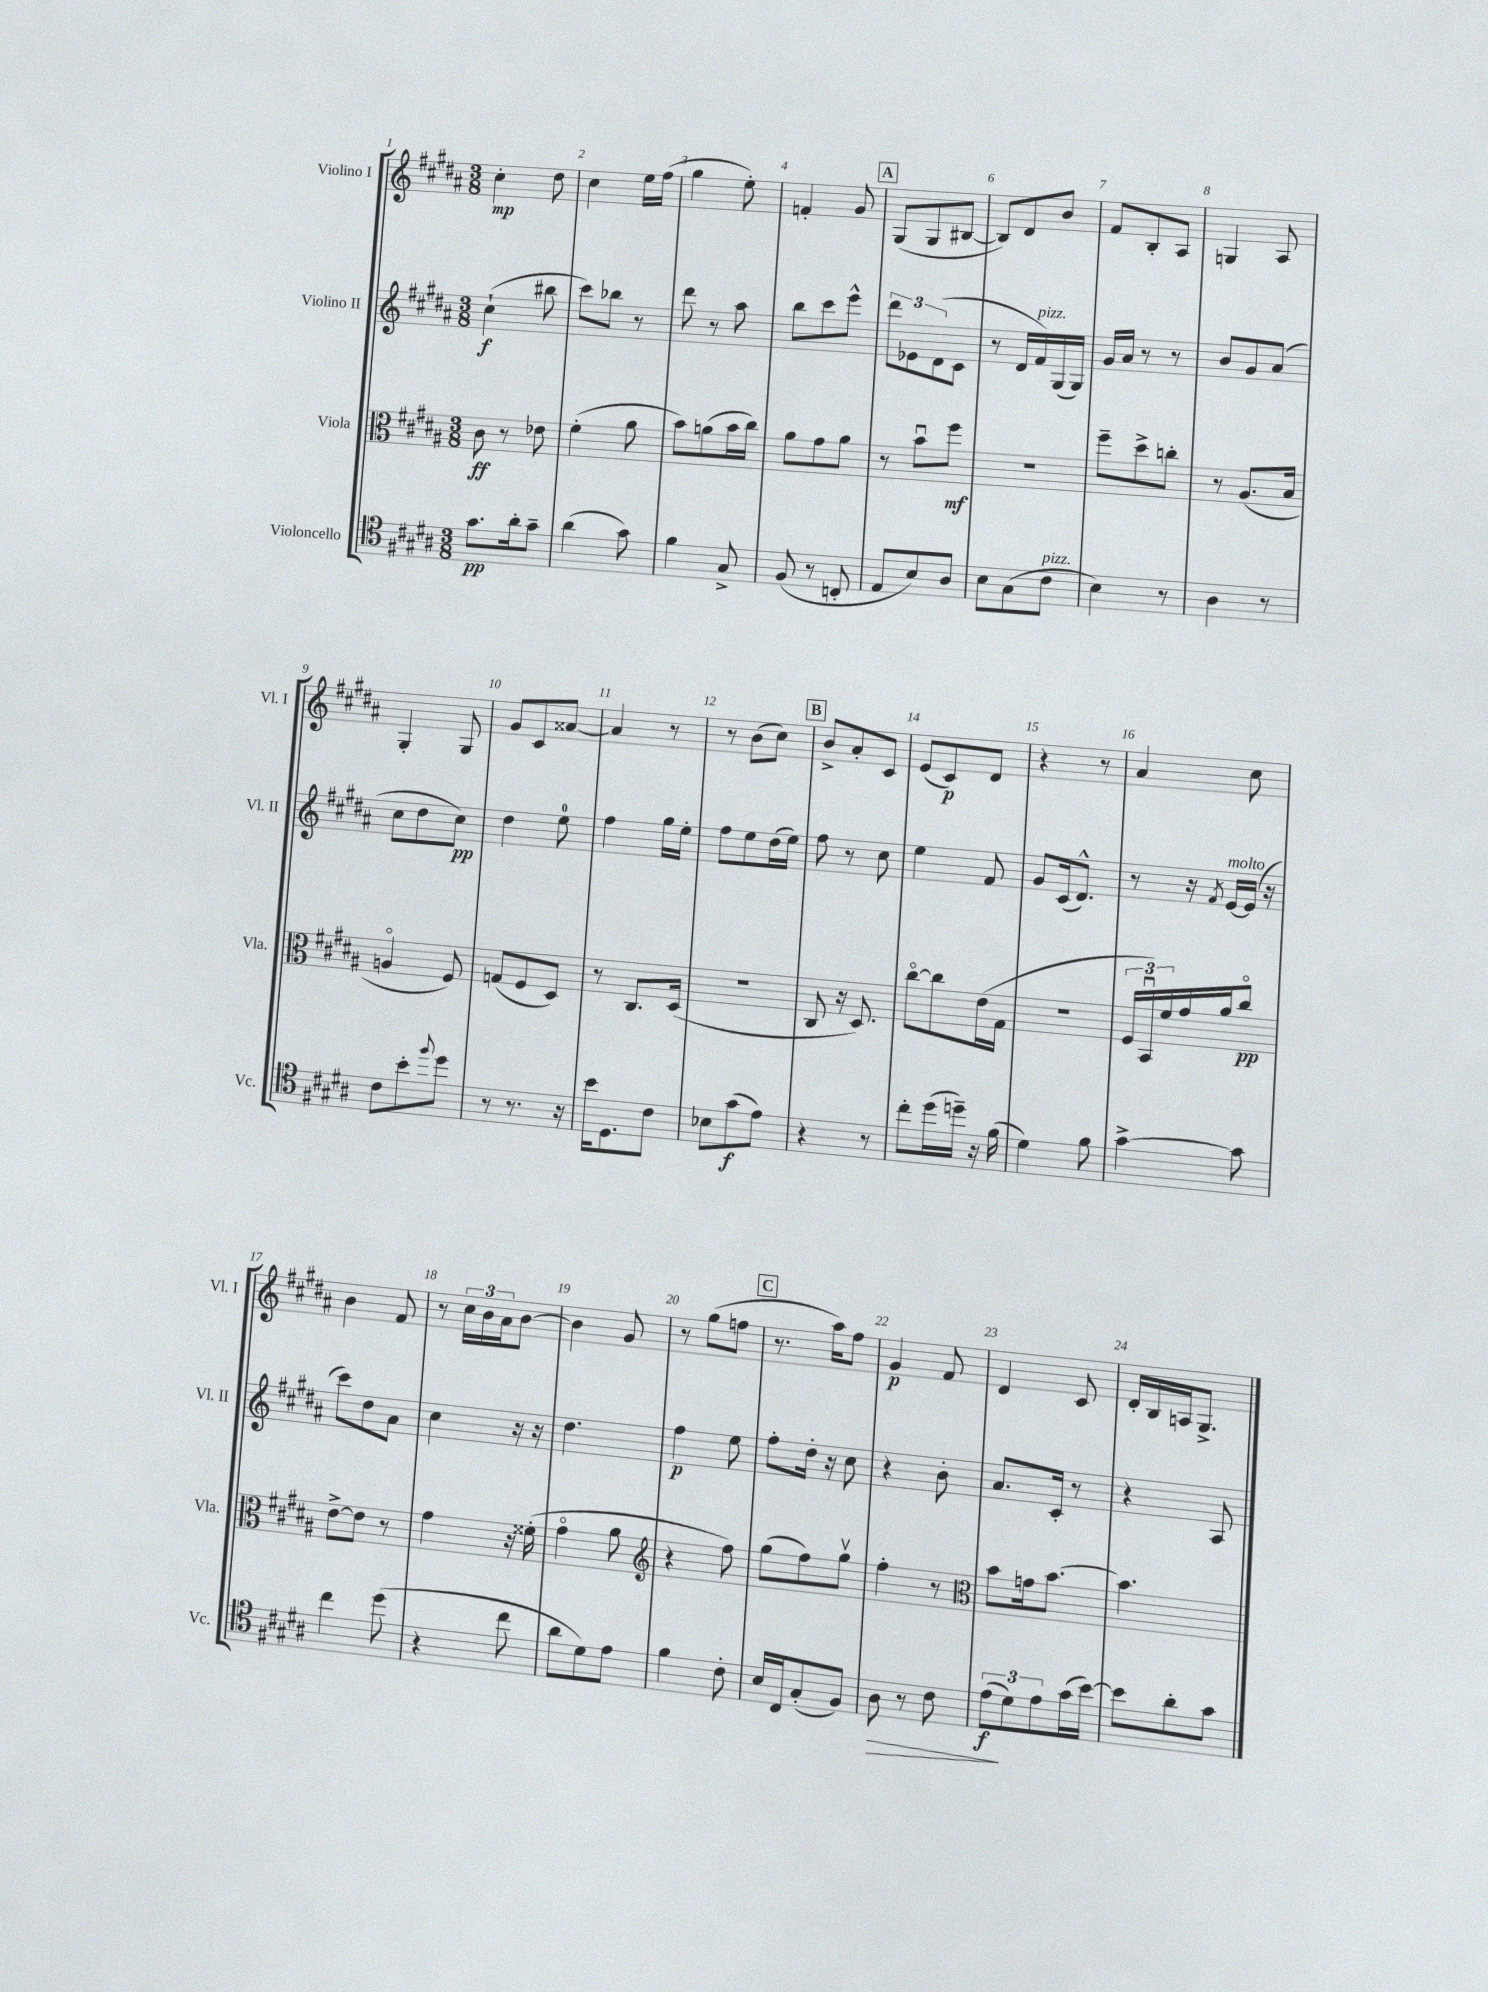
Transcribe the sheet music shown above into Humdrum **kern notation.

**kern	**dynam	**kern	**dynam	**kern	**dynam	**kern	**dynam
*part4	*part4	*part3	*part3	*part2	*part2	*part1	*part1
*staff4	*staff4	*staff3	*staff3	*staff2	*staff2	*staff1	*staff1
*I"Violoncello	*	*I"Viola	*	*I"Violino II	*	*I"Violino I	*
*I'Vc.	*	*I'Vla.	*	*I'Vl. II	*	*I'Vl. I	*
*clefC4	*	*clefC3	*	*clefG2	*	*clefG2	*
*k[f#c#g#d#a#]	*	*k[f#c#g#d#a#]	*	*k[f#c#g#d#a#]	*	*k[f#c#g#d#a#]	*
*M3/8	*	*M3/8	*	*M3/8	*	*M3/8	*
=1	=1	=1	=1	=1	=1	=1	=1
8.g#\L	pp	8c#\	ff	(4cc#`\	f	4cc#'\	mp
.	.	8r	.	.	.	.	.
16a#'\k	.	.	.	.	.	.	.
8g#~\J	.	8e-X\	.	8bb#X\	.	8dd#\	.
=2	=2	=2	=2	=2	=2	=2	=2
(4a#\	.	(4f#'\	.	8ccc#\L)	.	4cc#\	.
.	.	.	.	8bb-X\J	.	.	.
8g#\)	.	8a#\	.	8r	.	16ee\LL	.
.	.	.	.	.	.	(16ff#\JJ	.
=3	=3	=3	=3	=3	=3	=3	=3
4f#\	.	8b\L)	.	8ddd#\	.	4gg#\	.
.	.	(8an\	.	8r	.	.	.
8G#^/	.	16b\L	.	8aa#\	.	8ee'\)	.
.	.	16cc#\JJ)	.	.	.	.	.
=4	=4	=4	=4	=4	=4	=4	=4
(8F#/	.	8a#\L	.	8bb\L	.	4fn'/	.
8r	.	8g#\	.	8ccc#\	.	.	.
8Cn'/	.	8a#\J	.	8eee^^\J	.	8g#/	.
!!LO:REH:place=s1:t=A
=5	=5	=5	=5	=5	=5	=5	=5
8E/L	.	8r	.	12ddd#\L	.	(8G#/L	.
.	.	.	.	12e-X\	.	.	.
8B/)	.	8bu\L	.	.	.	8G#/	.
.	.	.	.	(12d#\	.	.	.
8A#/J	.	8ff#\J	mf	8c#\J	.	[8B#X/J	.
=6	=6	=6	=6	=6	=6	=6	=6
8B\L	.	4.r	.	8r	.	8B#/L])	.
(8G#\	.	.	.	16d#/LL	.	8d#/	.
!	!	!	!	!LO:TX:a:i:t=pizz.	!	!	!
.	.	.	.	16f#/)	.	.	.
!LO:TX:a:i:t=pizz.	!	!	!	!	!	!	!
8c#\J	.	.	.	(16G#/	.	8b/J	.
.	.	.	.	16G#/JJ)	.	.	.
=7	=7	=7	=7	=7	=7	=7	=7
4B\)	.	8ff#~\L	.	16g#/LL	.	8f#/L	.
.	.	.	.	16a#/JJ	.	.	.
.	.	8dd#^\	.	8r	.	8B'/	.
8r	.	8ccn'\J	.	8r	.	8A#/J	.
=8	=8	=8	=8	=8	=8	=8	=8
4A#\	.	8r	.	8b/L	.	4Gn/	.
.	.	(8.A#/L	.	8g#/	.	.	.
8r	.	.	.	(8a#/J	.	8A#/	.
.	.	16B/Jk	.	.	.	.	.
!!LO:LB:g=z
=9	=9	=9	=9	=9	=9	=9	=9
8c#\L	.	4An/	.	8cc#\L	.	4G#'/	.
8b'\	.	.	.	8dd#\	.	.	.
8qqff#/	.	.	.	.	.	.	.
8dd#\J	.	8F#/)	.	8cc#\J)	pp	8G#/	.
=10	=10	=10	=10	=10	=10	=10	=10
8r	.	(8Gn/L	.	4dd#\	.	8g#/L	.
8.r	.	8F#/	.	.	.	8c#/	.
.	.	8D#/J)	.	8ee\	.	[8a##X/J	.
16r	.	.	.	.	.	.	.
=11	=11	=11	=11	=11	=11	=11	=11
16b\KL	.	8r	.	4ff#\	.	4a##/]	.
8.D#\	.	.	.	.	.	.	.
.	.	8.C#/L	.	.	.	.	.
8c#\J	.	.	.	16gg#\LL	.	8r	.
.	.	(16D#/Jk	.	16ee'\JJ	.	.	.
=12	=12	=12	=12	=12	=12	=12	=12
8B-X\L	.	4.r	.	8ff#\L	.	8r	.
(8g#\	f	.	.	8ee\	.	(8b\L	.
8e\J)	.	.	.	(16dd#\L	.	8cc#\J)	.
.	.	.	.	16ee\JJ)	.	.	.
!!LO:REH:place=s1:t=B
=13	=13	=13	=13	=13	=13	=13	=13
4r	.	8C#/	.	8ff#\	.	8b^/L	.
.	.	16r	.	8r	.	8a#'/	.
.	.	8.D#/)	.	.	.	.	.
8r	.	.	.	8cc#\	.	8c#/J	.
=14	=14	=14	=14	=14	=14	=14	=14
8cc#'\L	.	[8cc#\L	.	4ee\	.	(8e/L	.
(16dd#\L	.	8cc#\]	.	.	.	8c#/)	p
16ddn~\JJ)	.	.	.	.	.	.	.
16r	.	(16e\L	.	8f#/	.	8d#/J	.
(16f#\	.	16G#\JJ	.	.	.	.	.
=15	=15	=15	=15	=15	=15	=15	=15
4d#\)	.	4.r	.	8g#/L	.	4r	.
.	.	.	.	(16c#/k	.	.	.
.	.	.	.	8.d#^^/J)	.	.	.
8f#\	.	.	.	.	.	8r	.
=16	=16	=16	=16	=16	=16	=16	=16
[4g#^\	.	24F#/LL	.	8r	.	4a#/	.
.	.	24BBu/)	.	.	.	.	.
.	.	24f#/	.	.	.	.	.
.	.	16g#/	.	16r	.	.	.
.	.	.	.	8qf#/	.	.	.
!	!	!	!	!LO:TX:a:i:t=molto	!	!	!
.	.	16a#/J	.	[16e/LL	.	.	.
8g#\]	.	8cc#/J	pp	(16e/JJ]	.	8cc#\	.
.	.	.	.	16r	.	.	.
!!LO:LB:g=z
=17	=17	=17	=17	=17	=17	=17	=17
4cc#\	.	[8e^\L	.	8ccc#\L)	.	4b\	.
.	.	8e\J]	.	8dd#\	.	.	.
(8dd#\	.	8r	.	8a#\J	.	8f#/	.
=18	=18	=18	=18	=18	=18	=18	=18
4r	.	4g#\	.	4cc#\	.	8r	.
.	.	.	.	.	.	24cc#\LL	.
.	.	.	.	.	.	24b\	.
.	.	.	.	.	.	24a#\J	.
8cc#\	.	16r	.	16r	.	[8b\J	.
.	.	(16f##X'\	.	16r	.	.	.
=19	=19	=19	=19	=19	=19	=19	=19
8a#\L	.	4g#\	.	4.dd#\	.	4b\]	.
8d#\)	.	.	.	.	.	.	.
8e\J	.	8a#\	.	.	.	8g#/	.
=20	=20	=20	=20	=20	=20	=20	=20
*	*	*clefG2	*	*	*	*	*
4f#\	.	4r	.	4ff#\	p	8r	.
.	.	.	.	.	.	(8gg#\L	.
8c#'\	.	8ff#\)	.	8ee\	.	8ffn\J	.
!!LO:REH:place=s1:t=C
=21	=21	=21	=21	=21	=21	=21	=21
16B/LL	.	(8gg#\L	.	8ff#'\L	.	8.r	.
16C#/J	.	.	.	.	.	.	.
(8G#'/	.	8ff#\)	.	16dd#'\Jk	.	.	.
.	.	.	.	16r	.	16aa#\KL)	.
8F#/J)	.	8gg#v\J	.	8cc#\	.	8ff#\J	.
=22	=22	=22	=22	=22	=22	=22	=22
!	!LO:HP:b	!	!	!	!	!	!
8A#\	>	4ff#'\	.	4r	.	4g#/	p
8r	.	.	.	.	.	.	.
8c#\	.	8r	.	8b'\	.	8f#/	.
=23	=23	=23	=23	=23	=23	=23	=23
*	*	*clefC3	*	*	*	*	*
(12e\L	f	8b\L	.	8.a#/L	.	4d#/	.
12d#\)	]	.	.	.	.	.	.
.	.	16gn\k	.	.	.	.	.
12e\	.	.	.	.	.	.	.
.	.	[8.b\J	.	16c#'/Jk	.	.	.
(16g#\L	.	.	.	8r	.	8c#/	.
[16b\JJ)	.	.	.	.	.	.	.
=24	=24	=24	=24	=24	=24	=24	=24
8b\L]	.	4.b\]	.	4r	.	16d#'/LL	.
.	.	.	.	.	.	16B/	.
8a#'\	.	.	.	.	.	16An/J	.
.	.	.	.	.	.	8.G#^/J	.
8g#\J	.	.	.	8A#/	.	.	.
==	==	==	==	==	==	==	==
*-	*-	*-	*-	*-	*-	*-	*-
